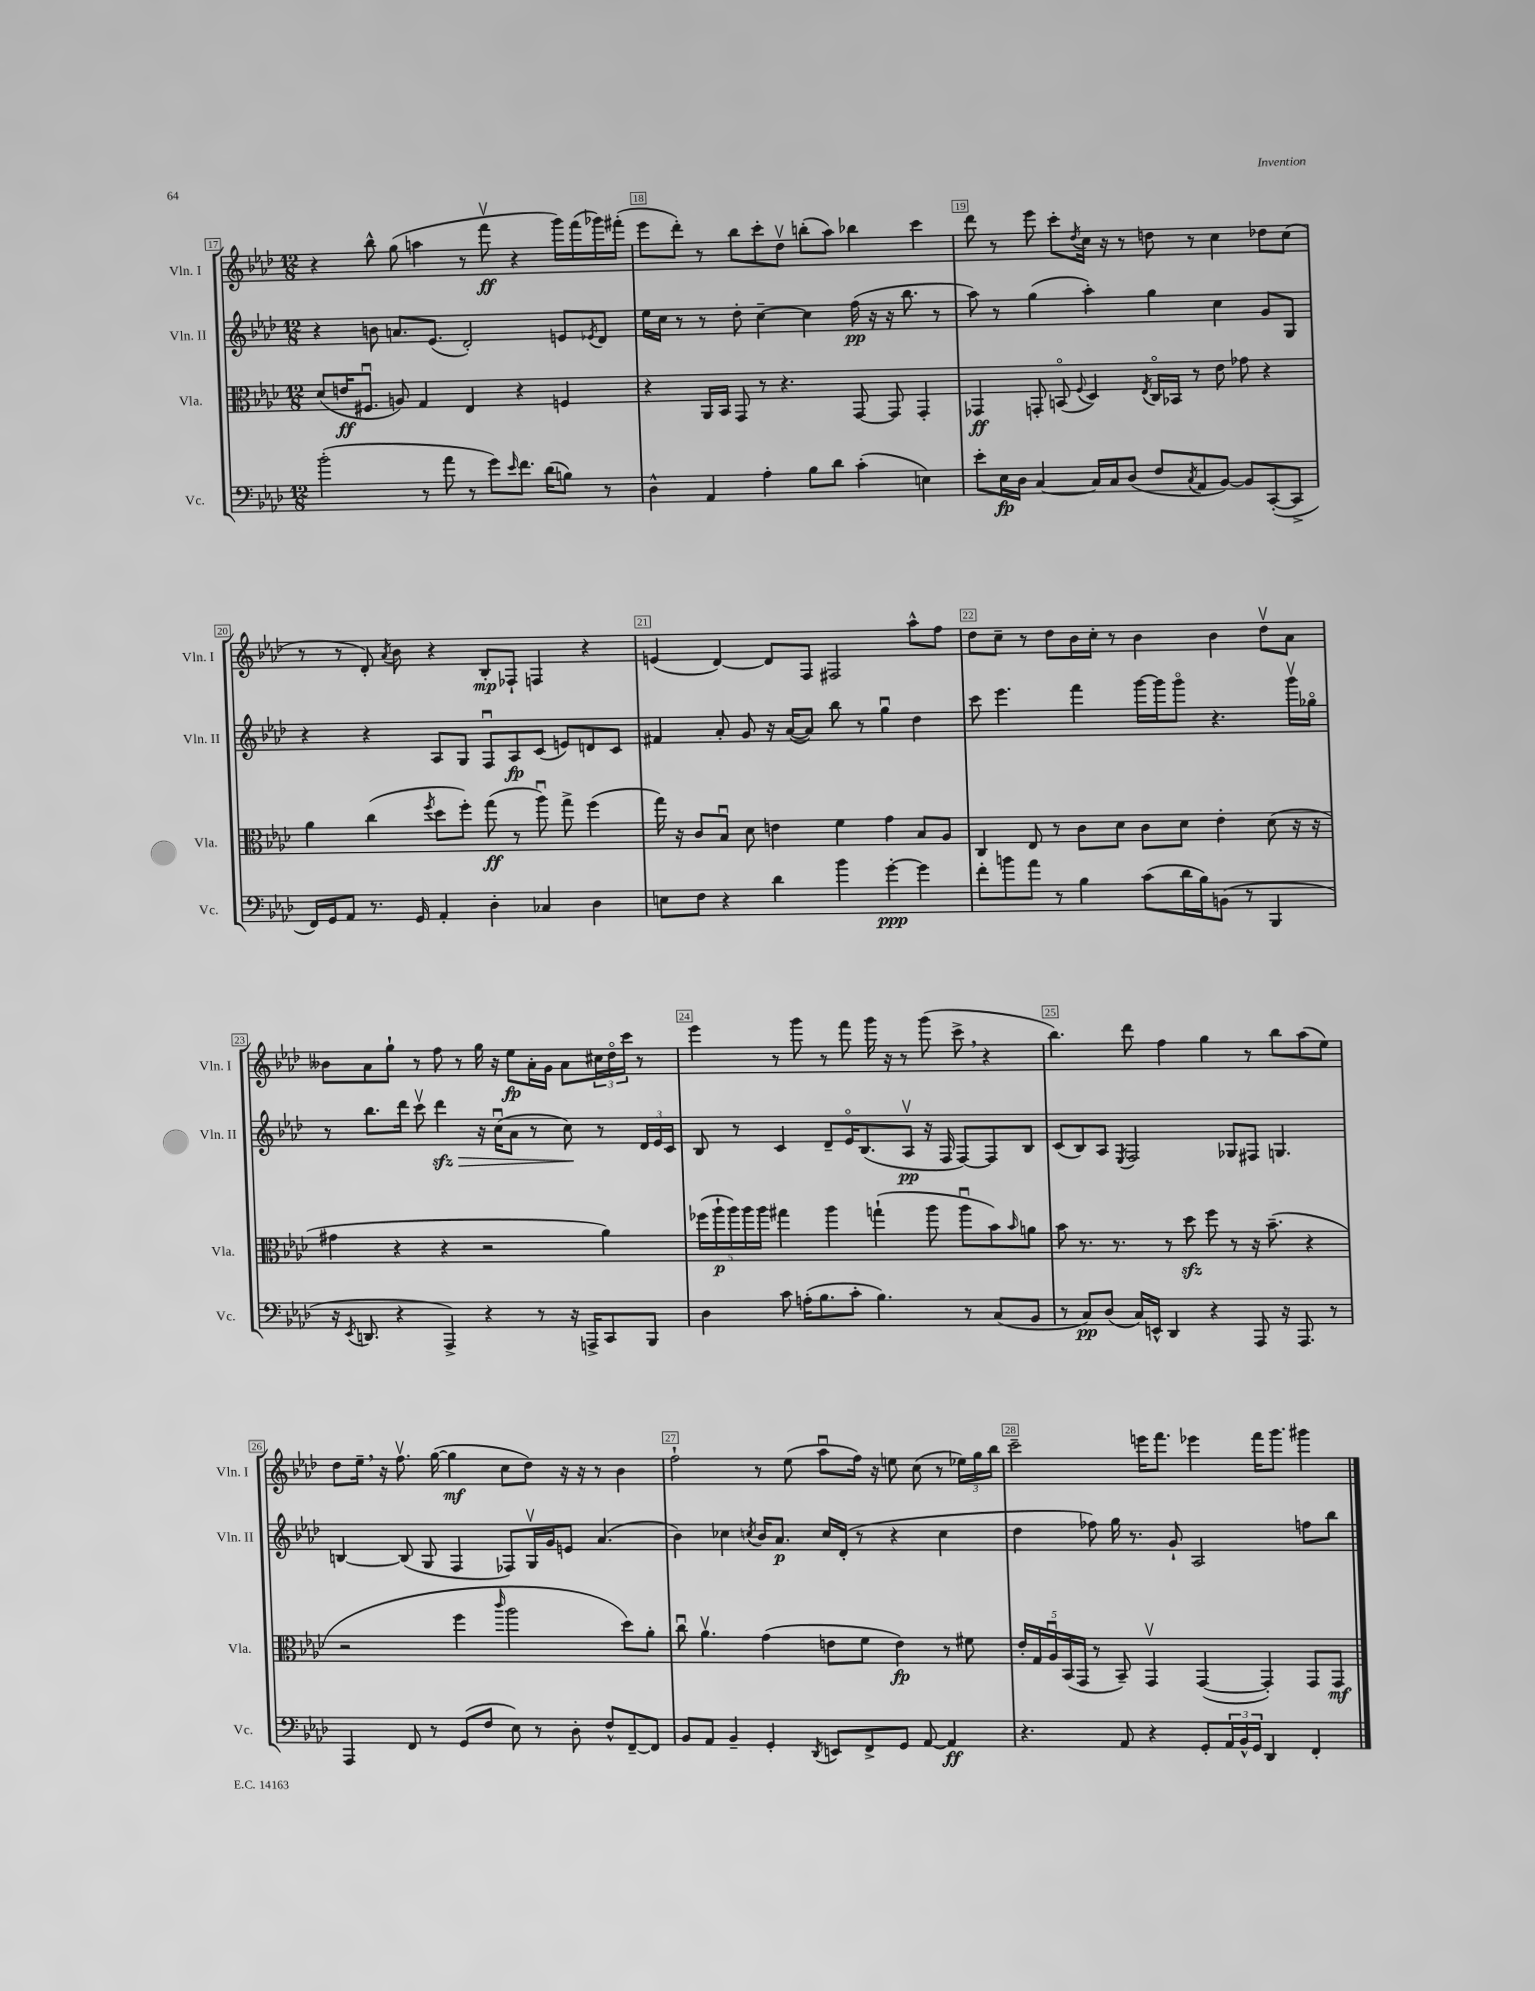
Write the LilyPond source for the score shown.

<<
\new StaffGroup <<
\new Staff = "s0" \with { instrumentName = "Vln. I" shortInstrumentName = "Vln. I" } {
    \clef treble \key aes \major \numericTimeSignature \time 12/8
    r4 bes''8-^ g''8( a''4 r8 f'''8\upbow\ff r4 g'''16) f'''16( ges'''16) fis'''16-.( |
    ees'''8 des'''8-.) r8 bes''8 c'''8-. des''8\upbow b''8-.( aes''8) bes''4 c'''4 |
    des'''8 r8 ees'''8 c'''8-. \acciaccatura { des''8 } c''16 r16 r8 d''8 r8 c''4 des''8 c''8( |
    r8 r8 des'8-.) \acciaccatura { aes'8 } bes'8 r4 bes8-.\mp fes8-! f4 r4 |
    e'4( des'4~) des'8 f8 fis2 aes''8-^ f''8 |
    des''8 c''8-- r8 des''8 bes'16 c''16-. r8 bes'4 bes'4 des''8\upbow aes'8 |
    beses'8 aes'8 g''8-! r8 f''8 r8 g''16 r16 ees''8\fp aes'16-. g'16 aes'8 \tuplet 3/2 { cis''16 des''16\flageolet c'''16 } r8 |
    ees'''4 r8 g'''8 r8 f'''8 g'''16 r16 r8 g'''8( c'''8-> \breathe r4 |
    bes''4.) des'''8 f''4 g''4 r8 bes''8 aes''8( ees''8) |
    des''8 ees''16-- \breathe r16 f''8.\upbow g''16~( g''4\mf c''8 des''8) r16 r16 r8 bes'4 |
    f''2-! r8 ees''8( aes''8\downbow f''16) r16 e''8 c''8( r8 \tuplet 3/2 { ees''16) g''16 bes''16 } |
    c'''2-- e'''16 f'''8. ees'''4 f'''16 g'''8. gis'''4 \bar "|." |
}
\new Staff = "s1" \with { instrumentName = "Vln. II" shortInstrumentName = "Vln. II" } {
    \clef treble \key aes \major \numericTimeSignature \time 12/8
    r4 b'8 a'8. ees'8.( des'2-.) e'8 \acciaccatura { ees'8 } des'8 |
    ees''16 c''16 r8 r8 des''8-. c''4~-- c''4 f''16\pp( r16 r16 bes''8. r8 |
    aes''8) r8 g''4( aes''4-.) g''4 c''4 g'8 g8 |
    r4 r4 aes8 g8 f8\downbow aes8\fp c'8( e'8) d'8 c'8 |
    fis'4 aes'8-. g'8 r16 aes'16~( aes'8) bes''8 r8 g''4\downbow des''4 |
    c'''8 ees'''4. f'''4 g'''16~ g'''16 g'''8\flageolet r4. g'''16\upbow ges''16\flageolet |
    r8 bes''8. des'''16 c'''8\upbow des'''4\sfz\> r16 c''16\downbow( aes'8 r8 c''8\!) r8 \tuplet 3/2 { des'16 ees'16 c'16 } |
    bes8 r8 c'4 des'8-- ees'16\flageolet bes8.( aes8\upbow\pp r16 f16 f8~) f8 bes8 |
    c'8( bes8) aes8 \acciaccatura { ees8 } f2 ges8 fis8 g4. |
    b4~ b8( g8 f4 fes8) g16\upbow g'16 e'8 aes'4.( |
    bes'4) ces''4 \acciaccatura { c''8 } bes'16 aes'8.\p c''16 des'16-.( r8 r4 c''4 |
    des''4 fes''8) g''16 r8. g'8-! aes2 f''8 bes''8 \bar "|." |
}
\new Staff = "s2" \with { instrumentName = "Vla." shortInstrumentName = "Vla." } {
    \clef alto \key aes \major \numericTimeSignature \time 12/8
    des'8( e'16\ff fis8.\downbow a8) g4 ees4 r4 f4 |
    r4 aes,16 bes,16 g,8 r8 r4. g,8~ g,8 g,4-. |
    ges,4\ff g,8-. b,8\flageolet( \appoggiatura { f8 } des4) \acciaccatura { ees8 } c16\flageolet bes,16 r8 ees'8 ges'8 r4 |
    aes'4 c''4( \acciaccatura { f''8 } des''8 f''8-.) g''8\ff( r8 aes''8\downbow) g''8-> f''4( |
    g''16) r16 c'8 bes8\downbow des'8 e'4 f'4 g'4 bes8 aes8 |
    c4 ees8 r8 c'8 des'8 c'8 des'8 ees'4-. des'8( r16 r16 |
    gis'4 r4 r4 r2 aes'4) |
    \tuplet 5/4 { fes''16( aes''16-!\p aes''16) aes''16 aes''16 } gis''4 aes''4 g''4-!( aes''8 aes''8\downbow bes'8) \grace { bes'16 } a'8 |
    bes'8 r8. r8. r8 des''8\sfz f''8 r8 r16 bes'8.--( r4 |
    r2 f''4 \grace { c'''16 } aes''2 des''8) aes'8-. |
    c''8\downbow aes'4.\upbow g'4( e'8 f'8 e'4\fp) r8 fis'8 |
    \tuplet 5/4 { ees'16-. g16 aes16\downbow bes,16( g,16 } r8 bes,8--) g,4\upbow g,4~( g,4-.) g,8 g,8\mf \bar "|." |
}
\new Staff = "s3" \with { instrumentName = "Vc." shortInstrumentName = "Vc." } {
    \clef bass \key aes \major \numericTimeSignature \time 12/8
    bes'2-.( r8 aes'8 r8 g'8) \grace { ees'16 } f'8. des'16( b8) r8 |
    des4-^ aes,4 aes4-. bes8 des'8 c'4-.( e4) |
    ees'8-. ees16\fp des16 c4~ c16 c16 des8( f8 \acciaccatura { c8 } aes,8 bes,8~) bes,8 c,8~-.( c,8-> |
    f,16) g,16 aes,8 r8. g,16 aes,4-. des4-. ces4 des4 |
    e8 f8 r4 des'4 bes'4 g'4~-.\ppp g'4 |
    f'8-. b'8 aes'8 r8 bes4 c'8( des'16 bes16) b,8( r8 bes,,4 |
    r16 \acciaccatura { ees,8 } d,8. r4 aes,,4->) r4 r8 r16 a,,16-> c,8 bes,,8 |
    des4 c'8 a16-.( bes8. c'8-. bes4.) r8 c8( bes,8 |
    r8 c8\pp) des8( c16) e,16-^ des,4 r4 aes,,8 r16 aes,,8. r8 |
    aes,,4 f,8 r8 g,8( f8 ees8) r8 des8-. f8-^ f,8~-- f,8 |
    bes,8 aes,8 bes,4-- g,4-. \acciaccatura { des,8 } e,8 f,8-> g,8 aes,8~ aes,4\ff |
    r4. aes,8 r4 g,8-. \tuplet 3/2 { aes,16 bes,16-^ g,16 } des,4 f,4-. \bar "|." |
}
>>
>>
\layout { \context { \Score currentBarNumber = #17 \override BarNumber.break-visibility = ##(#f #t #t) barNumberVisibility = #all-bar-numbers-visible \override BarNumber.stencil = #(make-stencil-boxer 0.1 0.3 ly:text-interface::print) } }
